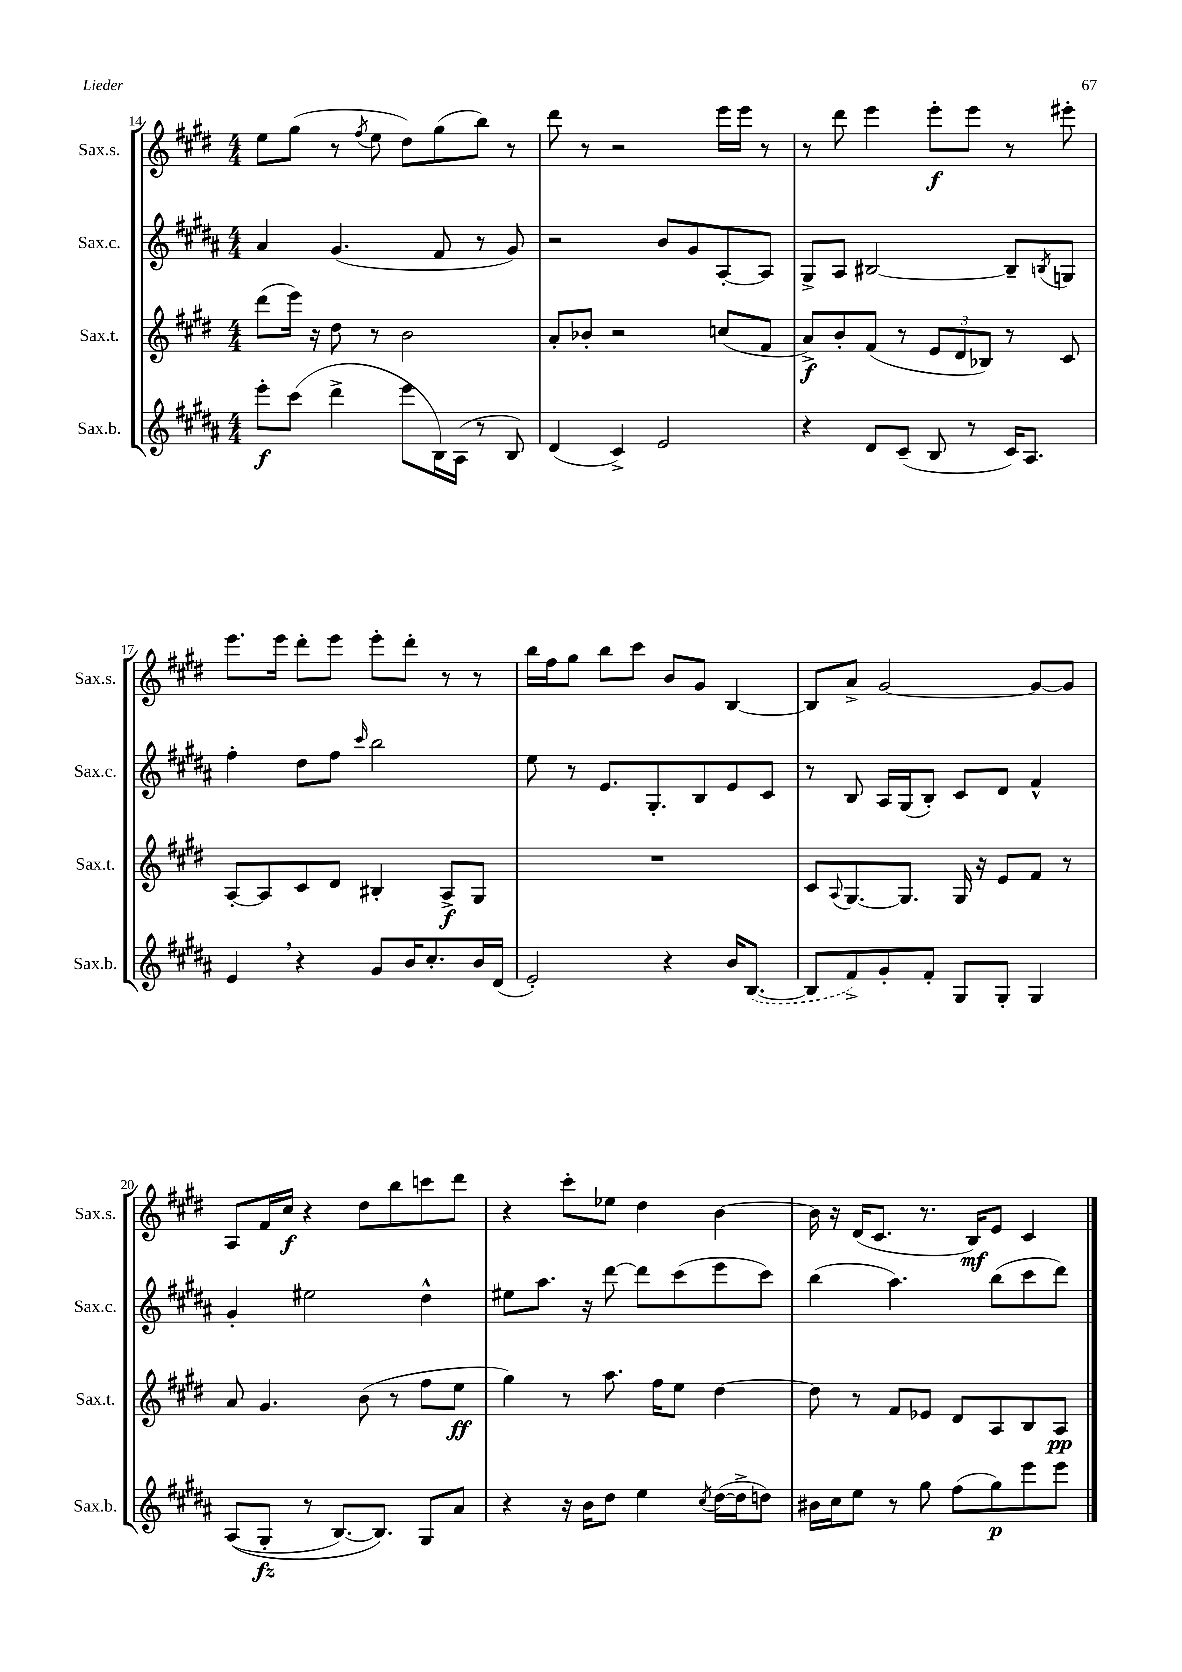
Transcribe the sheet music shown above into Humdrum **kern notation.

**kern	**kern	**kern	**kern
*staff4	*staff3	*staff2	*staff1
*clefG2	*clefG2	*clefG2	*clefG2
*k[f#c#g#d#a#]	*k[f#c#g#d#]	*k[f#c#g#d#a#]	*k[f#c#g#d#]
*M4/4	*M4/4	*M4/4	*M4/4
8eee'	(8ddd#	4a#	8ee
(8ccc#	16eee)	.	(8gg#
.	16r	.	.
4ddd#^	8dd#	(4.g#	8r
.	.	.	8qff#
.	8r	.	8ee
8eee	2b	.	8dd#)
16B)	.	8f#	(8gg#
(16A#	.	.	.
8r	.	8r	8bb)
8B)	.	8g#)	8r
=	=	=	=
(4d#	8a'	2r	8ddd#
.	8b-'	.	8r
4c#^)	2r	.	2r
2e	.	8b	.
.	.	8g#	.
.	(8cc	[8A#'	16eee
.	.	.	16eee
.	8f#	8A#]	8r
=	=	=	=
4r	8a^)	8G#^	8r
.	8b'	8A#	8ddd#
8d#	(8f#	[2B#	4eee
(8c#~	8r	.	.
8B	12e	.	8eee'
.	12d#	.	.
8r	.	.	8eee
.	12B-)	.	.
16c#)	8r	8B#~]	8r
8.A#	.	.	.
.	.	8qB	.
.	8c#	8G	8eee#'
=	=	=	=
4e	[8A'	4ff#'	8.eee
.	8A]	.	.
.	.	.	16eee
4r	8c#	8dd#	8ddd#'
.	8d#	8ff#	8eee
.	.	16qqccc#	.
8g#	4B#'	2bb	8eee'
16b	.	.	8ddd#'
8.cc#'	.	.	.
.	8A^	.	8r
16b	8G#	.	8r
(16d#	.	.	.
=	=	=	=
2e')	1r	8ee	16bb
.	.	.	16ff#
.	.	8r	8gg#
.	.	8.e	8bb
.	.	.	8ccc#
.	.	8.G#'	.
4r	.	.	8b
.	.	8B	8g#
16b	.	8e	[4B
([8.B	.	.	.
.	.	8c#	.
=	=	=	=
8B]	8c#	8r	8B]
.	8qqA	.	.
8f#^)	[8.G#	8B	8a^
8g#'	.	16A#	[2g#
.	8.G#]	(16G#	.
8f#'	.	8B')	.
8G#	16G#	8c#	.
.	16r	.	.
8G#'	8e	8d#	.
4G#	8f#	4f#^^	8g#_
.	8r	.	8g#]
=	=	=	=
&((8A#	8a	4g#'	8A
8G#'	4.g#	.	16f#
.	.	.	16cc#
8r	.	2ee#	4r
[8.B)	.	.	.
.	(8b	.	8dd#
8.B]&)	.	.	.
.	8r	.	8bb
8G#	8ff#	4dd#^^	8ccc
8a#	8ee	.	8ddd#
=	=	=	=
4r	4gg#)	8ee#	4r
.	.	8.aa#	.
16r	8r	.	8ccc#'
16b	.	16r	.
8dd#	8.aa	[8ddd#	8ee-
4ee	.	8ddd#]	4dd#
.	16ff#	.	.
.	8ee	(8ccc#	.
8qcc#	.	.	.
([16dd#	[4dd#	8eee	[4b
16dd#^]	.	.	.
8dd)	.	8ccc#)	.
=	=	=	=
16b#	8dd#]	(4bb	16b]
16cc#	.	.	16r
8ee	8r	.	(16d#
.	.	.	8.c#
8r	8f#	4.aa#)	.
8gg#	8e-	.	8.r
(8ff#	8d#	.	.
.	.	.	16B)
8gg#)	8A	(8bb	8e
8eee	8B	8ccc#	4c#
8eee	8A	8ddd#)	.
==	==	==	==
*-	*-	*-	*-
